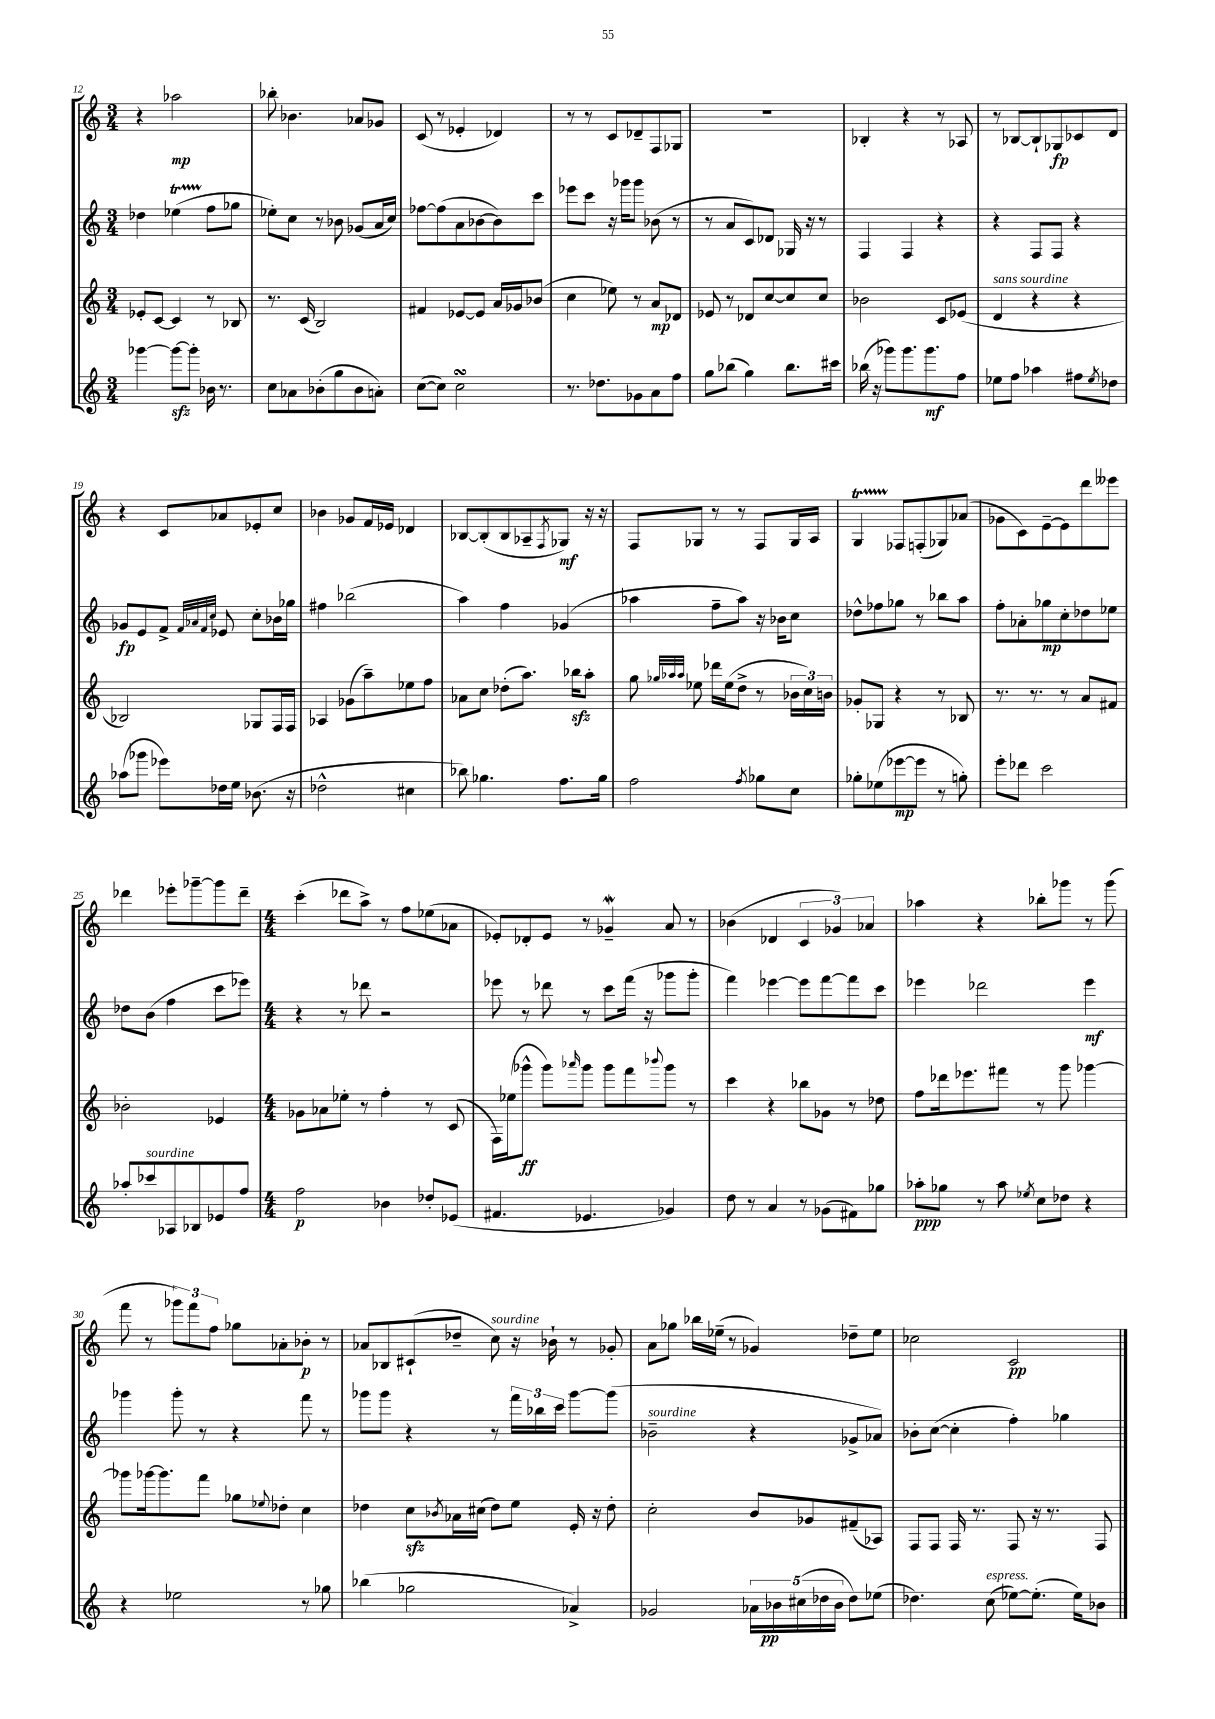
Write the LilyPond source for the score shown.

<<
\new StaffGroup <<
\new Staff = "s0" {
    \clef treble \key c \major \numericTimeSignature \time 3/4
    r4 aes''2\mp |
    bes''8-. bes'4. aes'8 ges'8 |
    c'8( r8 ees'4-. des'4) |
    r8 r8 c'8 des'8-- f8 ges8 |
    R2. |
    bes4-. r4 r8 aes8 |
    r8 bes8~ bes8-! ges8\fp ces'8 d'8 |
    r4 c'8 aes'8 ees'8-. c''8 |
    bes'4 ges'8 f'16 ees'16 des'4 |
    bes8~ bes8-.( bes8 aes8-- \acciaccatura { f8 } ges8\mf) r16 r16 |
    f8 ges8 r8 r8 f8 ges16 a16 |
    g4\startTrillSpan fes8\stopTrillSpan f8-.( ges8) aes'8( |
    ges'8 c'8) e'8~-- e'8 d'''8 eeses'''8 |
    des'''4 ees'''8-. ges'''8~-- ges'''8 des'''8-- |
    \numericTimeSignature \time 4/4 c'''4-.( des'''8 a''8->) r8 f''8 ees''8( aes'8 |
    ees'8-.) des'8-. ees'8 r8 ges'4--\mordent a'8 r8 |
    bes'4( des'4 \tuplet 3/2 { c'4 ges'4) aes'4 } |
    aes''4 r4 bes''8-. ges'''8 r8 ges'''8( |
    f'''8 r8 \tuplet 3/2 { ges'''8) f'''8 f''8 } ges''8 aes'8-. bes'8-.\p r8 |
    aes'8 bes8 cis'8-!( des''8-- c''8^\markup { \italic "sourdine" }) r16 bes'16-! r8 ges'8-. |
    a'8 ges''8 bes''16 ees''16--( r8 ges'4) des''8-- ees''8 |
    ces''2 c'2\pp \bar "|." |
}
\new Staff = "s1" {
    \clef treble \key c \major \numericTimeSignature \time 3/4
    des''4 ees''4\startTrillSpan( f''8\stopTrillSpan ges''8 |
    ees''8-.) c''8 r8 bes'8 ges'8( a'16 c''16) |
    fes''8~ fes''8( a'8 bes'8~ bes'8) c'''8 |
    ees'''8 c'''8 r16 ges'''16 ges'''8 bes'8( r8 |
    r8 a'8 c'8) des'8 ges16 r16 r8 |
    f4 f4 r4 |
    r4 f8 f8 r4 |
    ges'8\fp e'8 f'8-> \grace { f'32 aes'32 f'32 c''32 } ees'8 c''8-. bes'16 ges''16 |
    fis''4 bes''2( |
    a''4) f''4 ges'4( |
    aes''4 f''8-- aes''8) r16 bes'16 c''8 |
    des''8-^ fes''8 ges''8 r8 bes''8 a''8 |
    f''8-. aes'8-. ges''8\mp c''8-. des''8 ees''8 |
    des''8 b'8( f''4 c'''8 ees'''8) |
    \numericTimeSignature \time 4/4 r4 r8 des'''8 r2 |
    ees'''8 r8 des'''8 r8 c'''8 f'''16( r16 ges'''8 ges'''8-. |
    f'''4) ees'''4~ ees'''8 f'''8~ f'''8 c'''8 |
    ees'''4 des'''2 ees'''4\mf |
    ges'''4 ges'''8-. r8 r4 f'''8 r8 |
    ges'''8 ges'''8 r4 r8 \tuplet 3/2 { f'''16 bes''16 c'''16 } ges'''8~ ges'''8( |
    bes'2--^\markup { \italic "sourdine" } r4 ges'8-> aes'8) |
    bes'8-. c''8~( c''4-. f''4-.) ges''4 \bar "|." |
}
\new Staff = "s2" {
    \clef treble \key c \major \numericTimeSignature \time 3/4
    ees'8-. c'8~ c'4 r8 bes8 |
    r8. c'16( b2) |
    fis'4 ees'8~ ees'8 a'16 ges'16 bes'8( |
    c''4 ees''8) r8 a'8\mp des'8 |
    ees'8 r8 des'8 c''8~ c''8 c''8 |
    bes'2 c'8 ees'8( |
    d'4^\markup { \italic "sans sourdine" } r4 r4 |
    bes2) ges8 f16 f16 |
    aes4 ges'8( a''8--) ees''8 f''8 |
    aes'8 c''8 des''8-.( a''8.) bes''16\sfz a''8-. |
    g''8 \grace { ges''32 aes''32 aes''32 } ees''8 des'''16 ees''16( d''8-> r8 \tuplet 3/2 { bes'16 c''16) b'16 } |
    ges'8-. ges8 r4 r8 bes8 |
    r8. r8. r8 a'8 fis'8 |
    bes'2-. ees'4 |
    \numericTimeSignature \time 4/4 ges'8 aes'8 ees''8-. r8 f''4-. r8 c'8( |
    f16) ees''16( ges'''8-^\ff ges'''8) \grace { aes'''16 } ges'''8 ges'''8 f'''8 \appoggiatura { bes'''8 } ges'''8 r8 |
    c'''4 r4 bes''8 ges'8 r8 des''8 |
    f''8 des'''16 ees'''8. fis'''8 r8 g'''8 ges'''4~ |
    ges'''8 ges'''16~ ges'''8. f'''8 ges''8 \appoggiatura { ees''8 } des''8-. c''4 |
    des''4 c''8\sfz \acciaccatura { bes'8 } aes'16 cis''16( des''8) e''8 e'16-. r16 des''8-. |
    c''2-. b'8 ges'8 fis'8--( aes8) |
    f8 f8 f16 r8. f8 r16 r8. f8 \bar "|." |
}
\new Staff = "s3" {
    \clef treble \key c \major \numericTimeSignature \time 3/4
    ges'''4~ ges'''8~\sfz ges'''8-. bes'16 r8. |
    c''8 aes'8 bes'8-.( g''8 bes'8 a'8-.) |
    c''8~( c''8) c''2\turn |
    r8. des''8. ges'8 a'8 f''8 |
    g''8 bes''8( g''4) bes''8. cis'''16 |
    bes''16( r16 ges'''8) ges'''8. ges'''8.\mf f''8 |
    ees''8 f''8 aes''4 fis''8 \acciaccatura { ees''8 } des''8 |
    aes''8( ges'''8 ees'''8) des''16 e''16 bes'8.( r16 |
    des''2-^ cis''4 |
    bes''8) ges''4. f''8. ges''16 |
    f''2 \acciaccatura { f''8 } ges''8 c''8 |
    ges''8-. ees''8( ees'''8~\mp ees'''8 r8 g''8-.) |
    e'''8-. des'''8 c'''2 |
    aes''8-. ces'''8^\markup { \italic "sourdine" } aes8 bes8 ees'8 f''8 |
    \numericTimeSignature \time 4/4 f''2\p bes'4 des''8-. ees'8( |
    fis'4. ees'4. ges'4) |
    d''8 r8 a'4 r8 ges'8( fis'8) ges''8 |
    aes''8-.\ppp ges''8 r8 aes''8 \acciaccatura { ees''8 } c''8 des''8 r4 |
    r4 ees''2 r8 ges''8 |
    bes''4( ges''2 aes'4->) |
    ges'2 \tuplet 5/4 { aes'16 bes'16\pp cis''16( des''16 bes'16 } des''8) ees''8( |
    des''4.) c''8^\markup { \italic "espress." }( ees''8~) ees''8.-.( ees''16) bes'8 \bar "|." |
}
>>
>>
\layout { \context { \Score currentBarNumber = #12 } }
